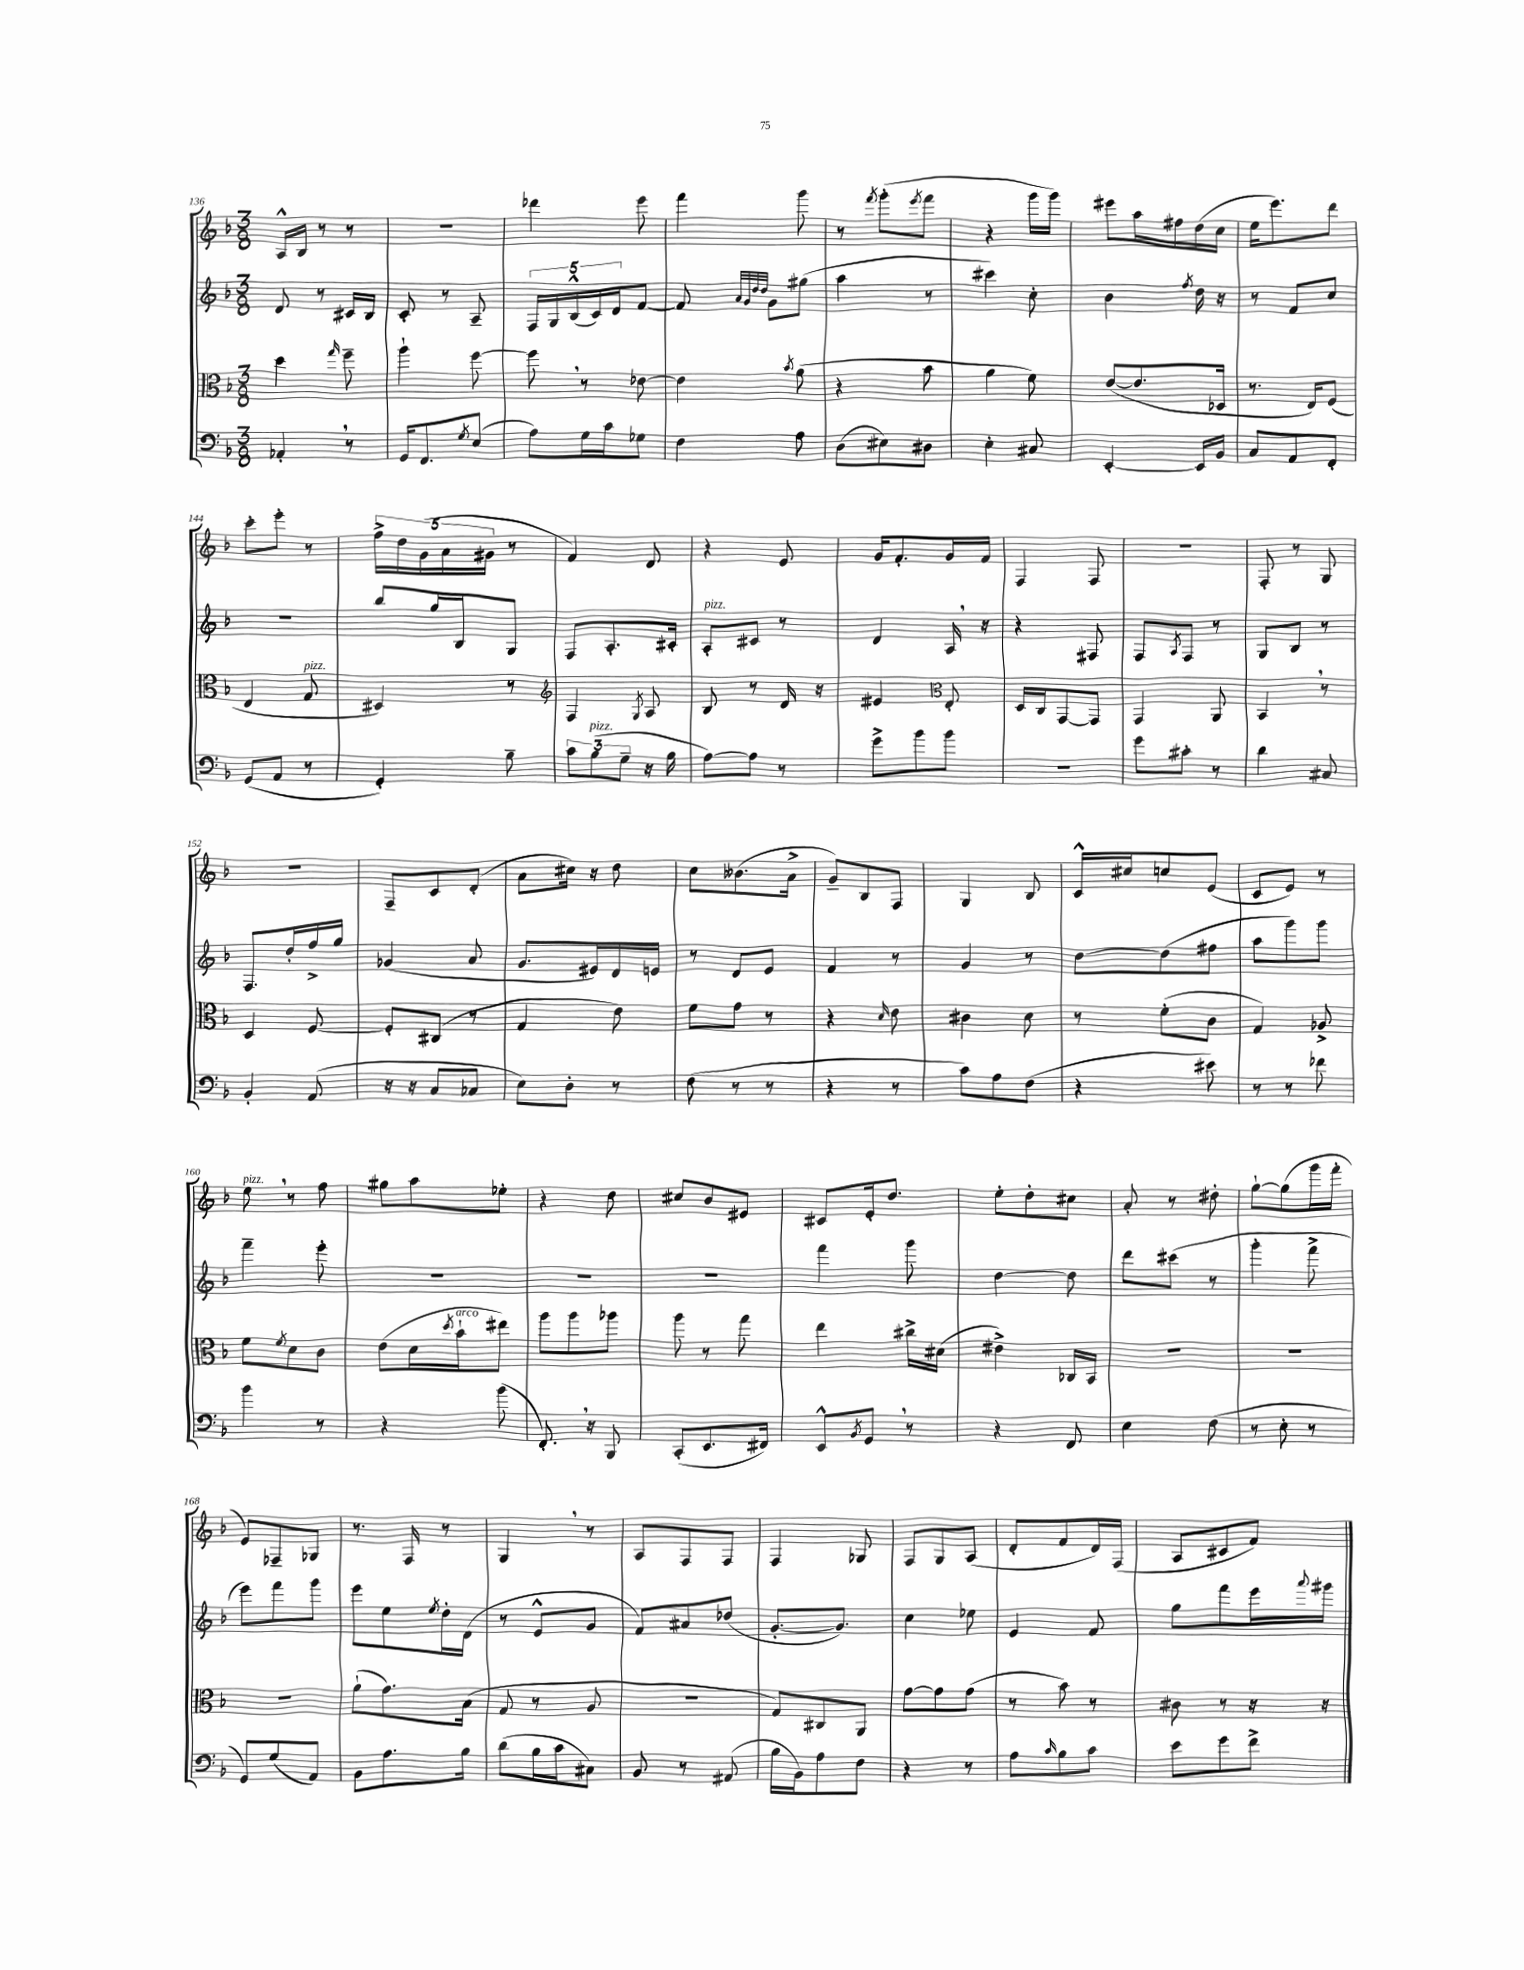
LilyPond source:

<<
\new StaffGroup <<
\new Staff = "s0" {
    \clef treble \key f \major \numericTimeSignature \time 3/8
    a16-^ bes16 r8 r8 |
    R4. |
    des'''4 e'''8 |
    f'''4 g'''8 |
    r8 \acciaccatura { f'''8 } g'''8-.( \acciaccatura { e'''8 } f'''8 |
    r4 g'''16 g'''16) |
    eis'''8 a''16 fis''16 d''16( c''16 |
    e''16 e'''8.) d'''8 |
    c'''8-. e'''8-. r8 |
    \tuplet 5/4 { f''16-> d''16 g'16( a'16 gis'16 } r8 |
    f'4) d'8 |
    r4 e'8 |
    g'16 f'8.-. g'16 f'16 |
    f4 f8 |
    r4. |
    f8-. r8 g8 |
    R4. |
    f8-- c'8 d'8-.( |
    a'8 cis''16) r16 d''8 |
    c''8 beses'8.( a'16-> |
    g'8--) bes8 f8 |
    g4 bes8 |
    c'16-^ cis''16 c''8 e'8( |
    c'8 e'8) r8 |
    e''8^\markup { \italic "pizz." } \breathe r8 f''8 |
    gis''8 a''8 ees''8-. |
    r4 d''8 |
    cis''8 bes'8 eis'8 |
    cis'8 e'16-. d''8. |
    e''8-. d''8-. cis''8 |
    a'8-. r8 dis''8-. |
    g''8~-! g''8( g'''16 f'''16-. |
    e'8) fes8-- ges8 |
    r8. f16 r8 |
    g4 \breathe r8 |
    a8 f8 f8 |
    f4 ges8 |
    f8 g8 a8( |
    d'8-. f'8 d'16) f16( |
    a8 cis'8 f'8) \bar "|." |
}
\new Staff = "s1" {
    \clef treble \key f \major \numericTimeSignature \time 3/8
    d'8 r8 cis'16 bes16 |
    c'8-. r8 a8-- |
    \tuplet 5/4 { f16 g16 bes16-^( c'16) d'16 } f'8~ |
    f'8 \grace { a'32 g'32 d''32 d''32 } g'8 gis''8( |
    a''4 r8 |
    cis'''4) c''8-. |
    bes'4 \acciaccatura { f''8 } d''16 r16 |
    r8 f'8 c''8 |
    R4. |
    bes''8 g''16 bes16 g8 |
    f8 a8.-. cis'16-. |
    a8-.^\markup { \italic "pizz." } cis'8 r8 |
    d'4 a16 \breathe r16 |
    r4 fis8 |
    f8 \acciaccatura { a8 } f8 r8 |
    g8 bes8 r8 |
    f8. d''16-. f''16-> g''16 |
    ges'4( a'8 |
    g'8. eis'16) d'16 e'16 |
    r8 d'8 e'8 |
    f'4 r8 |
    g'4 r8 |
    d''8~ d''8( fis''8 |
    a''8 g'''8) g'''8 |
    f'''4-- e'''8-. |
    R4. |
    R4. |
    R4. |
    f'''4 g'''8 |
    d''4~ d''8 |
    d'''8 cis'''8( r8 |
    g'''4-. f'''8-> |
    e'''8) f'''8 g'''8 |
    e'''8 e''8 \acciaccatura { e''8 } d''16-. d'16( |
    r8 e'8-^ g'8 |
    f'8) ais'8 des''8( |
    g'8.~-. g'8.) |
    c''4 ees''8 |
    e'4 f'8 |
    g''8 f'''8 e'''16 \appoggiatura { a'''8 } gis'''16 \bar "|." |
}
\new Staff = "s2" {
    \clef alto \key f \major \numericTimeSignature \time 3/8
    d''4 \grace { g''16 } f''8-- |
    a''4-! f''8~ |
    f''8 \breathe r8 ees'8~ |
    ees'4 \acciaccatura { bes'8 } a'8( |
    r4 bes'8 |
    a'4 f'8) |
    e'8~( e'8. des16 |
    r8. e16) f8( |
    e4 g8^\markup { \italic "pizz." } |
    dis4) r8 |
    \clef treble f4 \acciaccatura { g8 } a8 |
    bes8 r8 d'16 r16 |
    eis'4 \clef alto e8-. |
    d16 c16 g,8~ g,8 |
    g,4 a,8 |
    bes,4 \breathe r8 |
    d4 f8~ |
    f8-. cis8( r8 |
    g4 e'8) |
    f'8 g'8 r8 |
    r4 \grace { d'16 } e'8 |
    cis'4 d'8 |
    r8 f'8-.( c'8 |
    g4) aes8-> |
    f'8 \acciaccatura { f'8 } d'8 c'8 |
    e'8( d'16 \acciaccatura { d''8 } bes'16-!^\markup { \italic "arco" } eis''8) |
    a''8 a''8 aes''8 |
    a''8 r8 g''8 |
    e''4 cis''16-> dis'16( |
    eis'4->) ces16 bes,16 |
    R4. |
    R4. |
    R4. |
    a'8-!( g'8.) bes16( |
    g8 r8 a8 |
    R4. |
    g8) cis8 a,8 |
    g'8~ g'8 g'8( |
    r8 bes'8) r8 |
    cis'8 r8 r16 r16 \bar "|." |
}
\new Staff = "s3" {
    \clef bass \key f \major \numericTimeSignature \time 3/8
    aes,4-. \breathe r8 |
    g,16 f,8. \acciaccatura { g8 } e8( |
    a8) g16 c'16 ges8 |
    f4 a8 |
    d8( eis8) dis8 |
    e4-. cis8 |
    e,4~-. e,16 bes,16 |
    c8 a,8 f,8-. |
    g,8( a,8 r8 |
    g,4-.) bes8-- |
    \tuplet 3/2 { c'8 bes8^\markup { \italic "pizz." }( g8-- } r16 bes16 |
    a8~) a8 r8 |
    g'8-> bes'8 bes'8 |
    R4. |
    g'8 cis'8-. r8 |
    d'4 cis8 |
    bes,4-. a,8( |
    r16 r16 c8 ces8 |
    e8) d8-. r8 |
    f8( r8 r8 |
    r4 r8 |
    c'8) a8 f8( |
    r4 eis'8) |
    r8 r8 fes'8 |
    bes'4 r8 |
    r4 bes'8( |
    f,8.-.) \breathe r16 bes,,8 |
    c,8-.( e,8. fis,16) |
    e,8-^ \acciaccatura { bes,8 } g,8 \breathe r8 |
    r4 f,8 |
    e4 f8( |
    r8 e8-. r8 |
    g,8) g8( a,8) |
    bes,8 a8. bes16 |
    d'8( bes16 c'16 cis8) |
    bes,8 r8 ais,8( |
    bes16 bes,16) a8 f8 |
    r4 r8 |
    a8 \grace { c'16 } bes8 c'8 |
    e'8 g'8 f'8-> \bar "|." |
}
>>
>>
\layout { \context { \Score currentBarNumber = #136 } }
